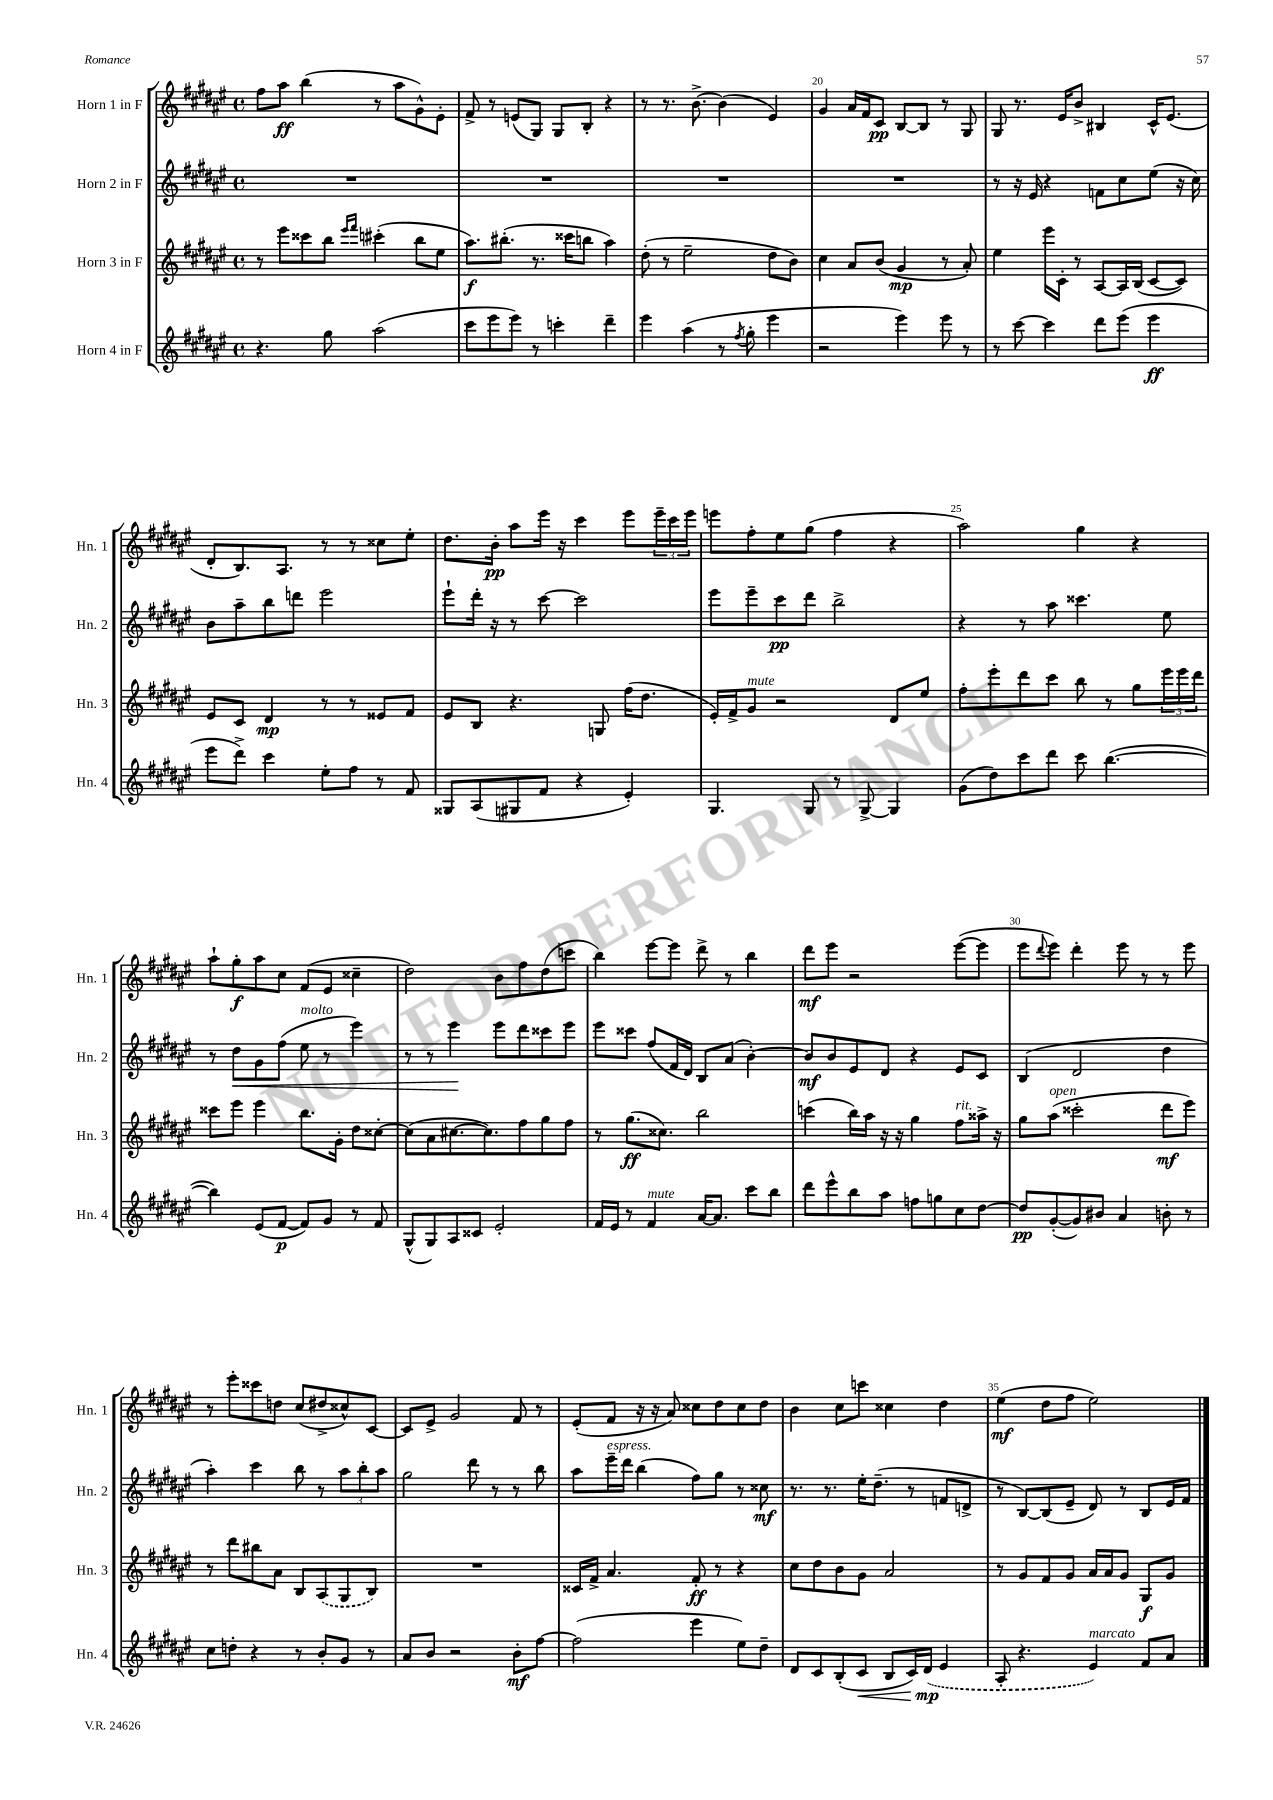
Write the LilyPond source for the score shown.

<<
\new StaffGroup <<
\new Staff = "s0" \with { instrumentName = "Horn 1 in F" shortInstrumentName = "Hn. 1" } {
    \clef treble \key fis \major \defaultTimeSignature \time 4/4
    fis''8 ais''8\ff b''4( r8 ais''8 gis'8-^) eis'8-. |
    fis'8-> r8 e'8( gis8) gis8 b8-. r4 |
    r8 r8. b'8.~-> b'4( eis'4) |
    gis'4 ais'16 fis'16 cis'8\pp b8~ b8 r8 gis8 |
    gis8 r8. eis'16 b'8-> bis4 cis'16-^ eis'8.( |
    dis'8-. b8.) ais8. r8 r8 cisis''8 eis''8-. |
    dis''8. b'16-.\pp ais''8 eis'''16 r16 cis'''4 eis'''8 \tuplet 3/2 { eis'''16-- cis'''16 eis'''16 } |
    e'''8 fis''8-. eis''8 gis''8( fis''4 r4 |
    ais''2) gis''4 r4 |
    ais''8-! gis''8-.\f ais''8 cis''8 fis'8( eis'8 cisis''4-- |
    dis''2) b'8 fis''8 dis''8( c'''8 |
    b''4) eis'''8~ eis'''8 dis'''8-> r8 b''4 |
    dis'''8\mf eis'''8 r2 eis'''8~( eis'''8 |
    eis'''8 \appoggiatura { dis'''8 } eis'''8) dis'''4-. eis'''8 r8 r8 eis'''8 |
    r8 eis'''8-. cisis'''8 d''8 cis''8( dis''8-> cisis''8-^) cis'8~ |
    cis'8 eis'8-> gis'2 fis'8 r8 |
    eis'8-.( fis'8 r16 r16 ais'8) cisis''8 dis''8 cisis''8 dis''8 |
    b'4 cis''8 c'''8 cisis''4 dis''4 |
    eis''4\mf( dis''8 fis''8 eis''2) \bar "|." |
}
\new Staff = "s1" \with { instrumentName = "Horn 2 in F" shortInstrumentName = "Hn. 2" } {
    \clef treble \key fis \major \defaultTimeSignature \time 4/4
    R1 |
    R1 |
    R1 |
    R1 |
    r8 r16 eis'16 r4 f'8 cis''8 eis''8( r16 cis''16) |
    b'8 ais''8-- b''8 d'''8 eis'''2 |
    eis'''8-! dis'''16-. r16 r8 cis'''8~ cis'''2 |
    eis'''8 eis'''8-- cis'''8\pp dis'''8 b''2-> |
    r4 r8 ais''8 cisis'''4. eis''8 |
    r8 dis''8\< gis'8 fis''8( eis''8^\markup { \italic "molto" } r8 eis'''4) |
    r8 r8 eis'''4\! eis'''8 dis'''8 cisis'''8 eis'''8 |
    eis'''8 cisis'''8 fis''8( fis'16 dis'16) b8 ais'8( b'4~-.) |
    b'8\mf b'8 eis'8 dis'8 r4 eis'8 cis'8 |
    b4( dis'2 dis''4 |
    ais''4-.) cis'''4 b''8 r8 \tuplet 3/2 { ais''8 b''8-. ais''8 } |
    gis''2 dis'''8 r8 r8 b''8 |
    ais''8 eis'''16--^\markup { \italic "espress." } dis'''16 b''4( fis''8) gis''8 r8 cisis''8\mf |
    r8. r8. eis''16-. dis''8.--( r8 f'8 d'8-> |
    r8 b8~) b8( eis'8-- dis'8) r8 b8 eis'16 fis'16 \bar "|." |
}
\new Staff = "s2" \with { instrumentName = "Horn 3 in F" shortInstrumentName = "Hn. 3" } {
    \clef treble \key fis \major \defaultTimeSignature \time 4/4
    r8 eis'''8 cisis'''8 b''8 \grace { eis'''16 fis'''16 } cis'''4-.( b''8 eis''8 |
    ais''8.\f) bis''8.-.( r8. cisis'''16 b''8 ais''4) |
    dis''8-.( r8 eis''2-- dis''8 b'8) |
    cis''4 ais'8 b'8( gis'4\mp r8 ais'8-.) |
    eis''4 eis'''16 cis'16-. r8 ais8~ ais16 b16( cis'8~ cis'8) |
    eis'8 cis'8 dis'4\mp r8 r8 eisis'8 fis'8 |
    eis'8 b8 r4. g8 fis''16( dis''8. |
    eis'16-.) fis'16-> gis'8^\markup { \italic "mute" } r2 dis'8 eis''8 |
    fis''8-. eis'''8-. dis'''8 cis'''8 b''8 r8 gis''8 \tuplet 3/2 { eis'''16 eis'''16 dis'''16 } |
    cisis'''8 eis'''8 eis'''4 b''8. gis'16-. dis''8 cisis''8~-. |
    cisis''8( ais'8 cis''8.~ cis''8.) fis''8 gis''8 fis''8 |
    r8 gis''8.\ff( cisis''8.) b''2 |
    c'''4( b''16) ais''16 r16 r16 gis''4 fis''8^\markup { \italic "rit." } aisis''16-> r16 |
    gis''8 ais''8^\markup { \italic "open" }( cisis'''2-. dis'''8\mf eis'''8) |
    r8 dis'''8 bis''8 ais'8 b8 \once \slurDashed ais8( gis8 b8) |
    R1 |
    cisis'16 fis'16-> ais'4. fis'8-.\ff r8 r4 |
    cis''8 dis''8 b'8 gis'8 ais'2 |
    r8 gis'8 fis'8 gis'8 ais'16 ais'16 gis'8 gis8\f gis'8 \bar "|." |
}
\new Staff = "s3" \with { instrumentName = "Horn 4 in F" shortInstrumentName = "Hn. 4" } {
    \clef treble \key fis \major \defaultTimeSignature \time 4/4
    r4. gis''8 ais''2( |
    cis'''8 eis'''8 eis'''8) r8 c'''4-. dis'''4-- |
    eis'''4 ais''4( r8 \acciaccatura { fis''8 } gis''8-. eis'''4 |
    r2 eis'''4) eis'''8 r8 |
    r8 cis'''8~ cis'''4 dis'''8 eis'''8( eis'''4\ff |
    eis'''8 dis'''8->) cis'''4 eis''8-. fis''8 r8 fis'8 |
    gisis8 ais8( gis8 fis'8 r4 eis'4-.) |
    gis4. gis8 r8 gis8~-> gis4 |
    gis'8( dis''8) cis'''8 dis'''8 cis'''8 b''4.~( |
    b''4) eis'8( fis'8~\p fis'8) gis'8 r8 fis'8 |
    gis8-^( gis8) ais8 cisis'8 eis'2-. |
    fis'16 eis'16 r8 fis'4^\markup { \italic "mute" } ais'16~ ais'8. cis'''8 b''8 |
    dis'''8 eis'''8-^ b''8 ais''8 f''8 g''8 cis''8 dis''8~ |
    dis''8\pp gis'8~-.( gis'8) bis'8 ais'4 b'8-. r8 |
    cis''8 d''8-. r4 r8 b'8-. gis'8 r8 |
    ais'8 b'8 r2 b'8-.\mf fis''8~ |
    fis''2( eis'''4 eis''8) dis''8-- |
    dis'8 cis'8 b8-.( cis'8\< b8 cis'16) \once \slurDashed dis'16\mp\!( eis'4 |
    ais8-. r4. eis'4^\markup { \italic "marcato" }) fis'8 ais'8 \bar "|." |
}
>>
>>
\layout { \context { \Score currentBarNumber = #17 \override BarNumber.break-visibility = ##(#f #t #t) barNumberVisibility = #(every-nth-bar-number-visible 5) } }
